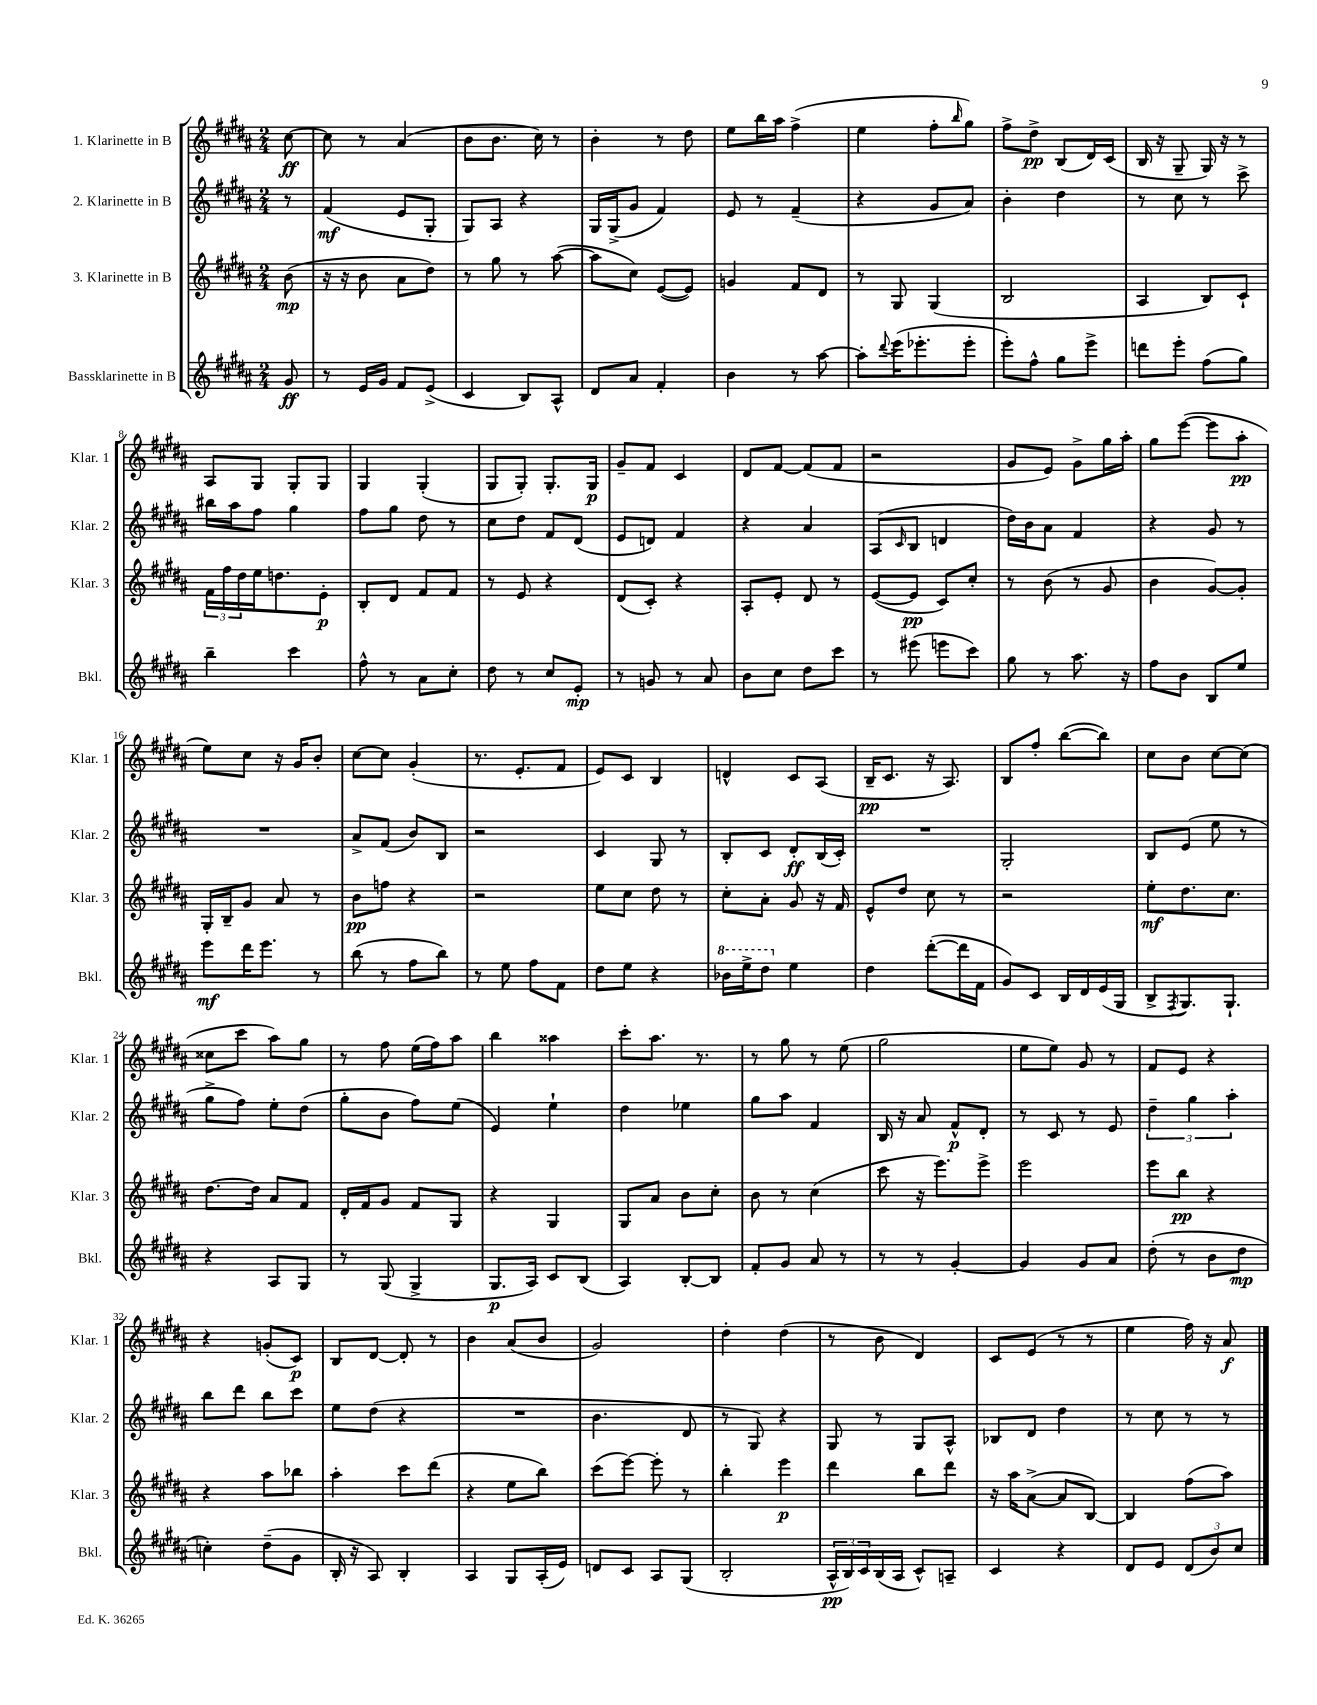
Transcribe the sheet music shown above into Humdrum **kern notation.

**kern	**dynam	**kern	**dynam	**kern	**dynam	**kern	**dynam
*part4	*part4	*part3	*part3	*part2	*part2	*part1	*part1
*staff4	*staff4	*staff3	*staff3	*staff2	*staff2	*staff1	*staff1
*I"Bassklarinette in B	*	*I"3. Klarinette in B	*	*I"2. Klarinette in B	*	*I"1. Klarinette in B	*
*I'Bkl.	*	*I'Klar. 3	*	*I'Klar. 2	*	*I'Klar. 1	*
*clefG2	*	*clefG2	*	*clefG2	*	*clefG2	*
*k[f#c#g#d#a#]	*	*k[f#c#g#d#a#]	*	*k[f#c#g#d#a#]	*	*k[f#c#g#d#a#]	*
*M2/4	*	*M2/4	*	*M2/4	*	*M2/4	*
=	=	=	=	=	=	=	=
8g#/	ff	(8b\	mp	8r	.	[8cc#\	ff
=1	=1	=1	=1	=1	=1	=1	=1
8r	.	16r	.	(4f#/	mf	8cc#\]	.
.	.	16r	.	.	.	.	.
16e/LL	.	8b\	.	.	.	8r	.
16g#/JJ	.	.	.	.	.	.	.
8f#/L	.	8a#\L	.	8e/L	.	(4a#/	.
(8e^/J	.	8dd#\J)	.	8G#'/J	.	.	.
=2	=2	=2	=2	=2	=2	=2	=2
4c#/	.	8r	.	8G#/L)	.	8b\L	.
.	.	8gg#\	.	8A#/J	.	8.b\J	.
8B/L)	.	8r	.	4r	.	.	.
.	.	.	.	.	.	16cc#\)	.
8A#^^/J	.	([8aa#\	.	.	.	8r	.
=3	=3	=3	=3	=3	=3	=3	=3
8d#/L	.	8aa#\L]	.	16G#/LL	.	4b'\	.
.	.	.	.	(16G#^/J	.	.	.
8a#/J	.	8cc#\J)	.	8g#/J	.	.	.
4f#'/	.	([8e/L	.	4f#/)	.	8r	.
.	.	8e/J])	.	.	.	8dd#\	.
=4	=4	=4	=4	=4	=4	=4	=4
4b\	.	4gn/	.	8e/	.	8ee\L	.
.	.	.	.	8r	.	16bb\L	.
.	.	.	.	.	.	16aa#\JJ	.
8r	.	8f#/L	.	(4f#~/	.	(4ff#^\	.
[8aa#\	.	8d#/J	.	.	.	.	.
=5	=5	=5	=5	=5	=5	=5	=5
8aa#'\L]	.	8r	.	4r	.	4ee\	.
8qqddd#/	.	.	.	.	.	.	.
(16eee\K	.	8G#/	.	.	.	.	.
8.eee-X'\	.	.	.	.	.	.	.
.	.	(4G#/	.	8g#/L	.	8ff#'\L	.
.	.	.	.	.	.	16qqbb/	.
8eee-'\J	.	.	.	8a#/J)	.	8gg#\J)	.
=6	=6	=6	=6	=6	=6	=6	=6
8eee'\L)	.	2B/	.	4b'\	.	8ff#^\L	.
8ff#^^\J	.	.	.	.	.	8dd#^\J	pp
8gg#\L	.	.	.	4dd#\	.	(8B/L	.
8eee^\J	.	.	.	.	.	16d#/L)	.
.	.	.	.	.	.	(16c#/JJ	.
=7	=7	=7	=7	=7	=7	=7	=7
8dddn\L	.	4A#/	.	8r	.	16B/	.
.	.	.	.	.	.	16r	.
8eee'\J	.	.	.	8cc#\	.	8G#~/	.
(8ff#\L	.	8B/L)	.	8r	.	16G#/)	.
.	.	.	.	.	.	16r	.
8gg#\J)	.	8c#`/J	.	8ccc#^\	.	8r	.
!!LO:LB:g=z
=8	=8	=8	=8	=8	=8	=8	=8
4bb~\	.	24f#\LL	.	16bb#X\LL	.	8A#/L	.
.	.	24ff#\	.	.	.	.	.
.	.	.	.	16aa#\J	.	.	.
.	.	24dd#\	.	.	.	.	.
.	.	16ee\J	.	8ff#\J	.	8G#/J	.
.	.	8.ddn\	.	.	.	.	.
4ccc#\	.	.	.	4gg#\	.	8G#'/L	.
.	.	8e'\J	p	.	.	8G#/J	.
=9	=9	=9	=9	=9	=9	=9	=9
8ff#^^\	.	8B'/L	.	8ff#\L	.	4G#/	.
8r	.	8d#/J	.	8gg#\J	.	.	.
8a#\L	.	8f#/L	.	8dd#\	.	(4G#'/	.
8cc#'\J	.	8f#/J	.	8r	.	.	.
=10	=10	=10	=10	=10	=10	=10	=10
8dd#\	.	8r	.	8cc#\L	.	8G#/L	.
8r	.	8e/	.	8dd#\J	.	8G#'/J)	.
8cc#/L	.	4r	.	8f#/L	.	8.G#'/L	.
8e'/J	mp	.	.	(8d#/J	.	.	.
.	.	.	.	.	.	16G#/Jk	p
=11	=11	=11	=11	=11	=11	=11	=11
8r	.	(8d#/L	.	8e/L	.	8g#~/L	.
8gn/	.	8c#'/J)	.	8dn/J)	.	8f#/J	.
8r	.	4r	.	4f#/	.	4c#/	.
8a#/	.	.	.	.	.	.	.
=12	=12	=12	=12	=12	=12	=12	=12
8b\L	.	8A#'/L	.	4r	.	8d#/L	.
8cc#\J	.	8e'/J	.	.	.	[8f#/J	.
8dd#\L	.	8d#/	.	4a#/	.	(8f#/L]	.
8ccc#\J	.	8r	.	.	.	8f#/J	.
=13	=13	=13	=13	=13	=13	=13	=13
8r	.	([8e/L	.	(8A#/L	.	2r	.
.	.	.	.	16qqc#/	.	.	.
(8eee#X\	.	8e/J]	pp	8B/J	.	.	.
8eeen\L	.	8c#/L)	.	4dn/	.	.	.
8ccc#\J)	.	8cc#'/J	.	.	.	.	.
=14	=14	=14	=14	=14	=14	=14	=14
8gg#\	.	8r	.	16dd#\LL)	.	8g#/L	.
.	.	.	.	16b\J	.	.	.
8r	.	(8b\	.	8a#\J	.	8e/J)	.
8.aa#\	.	8r	.	4f#/	.	8g#^\L	.
.	.	8g#/	.	.	.	16gg#\L	.
16r	.	.	.	.	.	16aa#'\JJ	.
=15	=15	=15	=15	=15	=15	=15	=15
8ff#\L	.	4b\	.	4r	.	8gg#\L	.
8b\J	.	.	.	.	.	([8eee\J	.
8B/L	.	[8g#/L)	.	8g#/	.	8eee\L]	.
8ee/J	.	8g#'/J]	.	8r	.	8aa#'\J	pp
!!LO:LB:g=z
=16	=16	=16	=16	=16	=16	=16	=16
8eee\L	mf	16G#'/LL	.	2r	.	8ee\L)	.
.	.	16B~/J	.	.	.	.	.
16ddd#\K	.	8g#/J	.	.	.	8cc#\J	.
8.eee\J	.	.	.	.	.	.	.
.	.	8a#/	.	.	.	16r	.
.	.	.	.	.	.	16g#/KL	.
8r	.	8r	.	.	.	8b'/J	.
=17	=17	=17	=17	=17	=17	=17	=17
(8bb\	.	8b\L	pp	8a#^/L	.	[8cc#\L	.
8r	.	8ffn\J	.	(8f#/J	.	8cc#\J]	.
8ff#\L	.	4r	.	8b/L)	.	(4g#'/	.
8bb\J)	.	.	.	8B/J	.	.	.
=18	=18	=18	=18	=18	=18	=18	=18
8r	.	2r	.	2r	.	8.r	.
8ee\	.	.	.	.	.	.	.
.	.	.	.	.	.	8.e'/L	.
8ff#\L	.	.	.	.	.	.	.
8f#\J	.	.	.	.	.	8f#/J	.
=19	=19	=19	=19	=19	=19	=19	=19
8dd#\L	.	8ee\L	.	4c#/	.	8e/L)	.
8ee\J	.	8cc#\J	.	.	.	8c#/J	.
4r	.	8dd#\	.	8G#/	.	4B/	.
.	.	8r	.	8r	.	.	.
=20	=20	=20	=20	=20	=20	=20	=20
*8va	*	*	*	*	*	*	*
16bb-X\LL	.	8cc#'\L	.	8B'/L	.	4dn^^/	.
16eee^\J	.	.	.	.	.	.	.
8ddd#\J	.	8a#'\J	.	8c#/J	.	.	.
*X8va	*	*	*	*	*	*	*
4ee\	.	8g#/	.	8d#'/L	ff	8c#/L	.
.	.	16r	.	(16B/L	.	(8A#/J	.
.	.	16f#/	.	16c#'/JJ)	.	.	.
=21	=21	=21	=21	=21	=21	=21	=21
4dd#\	.	8e^^/L	.	2r	.	16B~/KL	pp
.	.	.	.	.	.	8.c#/J	.
.	.	8dd#/J	.	.	.	.	.
([8ddd#'\L	.	8cc#\	.	.	.	16r	.
.	.	.	.	.	.	8.A#/)	.
16ddd#\L]	.	8r	.	.	.	.	.
16f#\JJ	.	.	.	.	.	.	.
=22	=22	=22	=22	=22	=22	=22	=22
8g#/L)	.	2r	.	2G#'/	.	8B/L	.
8c#/J	.	.	.	.	.	8ff#'/J	.
16B/LL	.	.	.	.	.	([8bb\L	.
16d#/	.	.	.	.	.	.	.
(16e/	.	.	.	.	.	8bb\J])	.
16G#/JJ	.	.	.	.	.	.	.
=23	=23	=23	=23	=23	=23	=23	=23
8B^/L	.	8ee'\L	mf	8B/L	.	8cc#\L	.
8qF#/	.	.	.	.	.	.	.
8.G#/)	.	8.dd#\	.	(8e/J	.	8b\J	.
.	.	.	.	8ee\	.	[8cc#\L	.
8.G#`/J	.	8.cc#\J	.	.	.	.	.
.	.	.	.	8r	.	(8cc#\J]	.
!!LO:LB:g=z
=24	=24	=24	=24	=24	=24	=24	=24
4r	.	[8.dd#\L	.	8gg#^\L	.	8cc##X\L	.
.	.	.	.	8ff#\J)	.	8ccc#\J	.
.	.	16dd#\Jk]	.	.	.	.	.
8A#/L	.	8a#/L	.	8ee'\L	.	8aa#\L)	.
8G#/J	.	8f#/J	.	(8dd#\J	.	8gg#\J	.
=25	=25	=25	=25	=25	=25	=25	=25
8r	.	16d#'/LL	.	8gg#'\L	.	8r	.
.	.	16f#/J	.	.	.	.	.
(8G#/	.	8g#/J	.	8b\J	.	8ff#\	.
4G#^/	.	8f#/L	.	8ff#\L)	.	(16ee\LL	.
.	.	.	.	.	.	16ff#\J)	.
.	.	8G#/J	.	(8ee\J	.	8aa#\J	.
=26	=26	=26	=26	=26	=26	=26	=26
8.G#/L	p	4r	.	4e/)	.	4bb\	.
16A#/Jk)	.	.	.	.	.	.	.
8c#/L	.	4G#/	.	4ee`\	.	4aa##X\	.
(8B/J	.	.	.	.	.	.	.
=27	=27	=27	=27	=27	=27	=27	=27
4A#/)	.	8G#/L	.	4dd#\	.	8ccc#'\L	.
.	.	8a#/J	.	.	.	8.aa#\J	.
[8B'/L	.	8b\L	.	4ee-X\	.	.	.
.	.	.	.	.	.	8.r	.
8B/J]	.	8cc#'\J	.	.	.	.	.
=28	=28	=28	=28	=28	=28	=28	=28
8f#'/L	.	8b\	.	8gg#\L	.	8r	.
8g#/J	.	8r	.	8aa#\J	.	8gg#\	.
8a#/	.	(4cc#\	.	4f#/	.	8r	.
8r	.	.	.	.	.	(8ee\	.
=29	=29	=29	=29	=29	=29	=29	=29
8r	.	8ccc#\	.	16B/	.	2gg#\	.
.	.	.	.	16r	.	.	.
8r	.	16r	.	8a#/	.	.	.
.	.	8.eee\L)	.	.	.	.	.
[4g#'/	.	.	.	8f#^^/L	p	.	.
.	.	8eee^\J	.	8d#'/J	.	.	.
=30	=30	=30	=30	=30	=30	=30	=30
4g#/]	.	2eee\	.	8r	.	8ee\L	.
.	.	.	.	8c#/	.	8ee\J)	.
8g#/L	.	.	.	8r	.	8g#/	.
8a#/J	.	.	.	8e/	.	8r	.
=31	=31	=31	=31	=31	=31	=31	=31
(8dd#'\	.	8eee\L	.	6dd#~\	.	8f#/L	.
8r	.	8bb\J	pp	.	.	8e/J	.
.	.	.	.	6gg#\	.	.	.
8b\L	.	4r	.	.	.	4r	.
.	.	.	.	6aa#'\	.	.	.
8dd#\J	mp	.	.	.	.	.	.
!!LO:LB:g=z
=32	=32	=32	=32	=32	=32	=32	=32
4ccn'\)	.	4r	.	8bb\L	.	4r	.
.	.	.	.	8ddd#\J	.	.	.
(8dd#~\L	.	8aa#\L	.	8bb\L	.	(8gn'/L	.
8g#\J	.	8bb-X\J	.	8ccc#\J	.	8c#/J)	p
=33	=33	=33	=33	=33	=33	=33	=33
16B'/	.	4aa#'\	.	8ee\L	.	8B/L	.
16r	.	.	.	.	.	.	.
8A#/)	.	.	.	(8dd#\J	.	[8d#/J	.
4B'/	.	8ccc#\L	.	4r	.	8d#'/]	.
.	.	(8ddd#\J	.	.	.	8r	.
=34	=34	=34	=34	=34	=34	=34	=34
4A#/	.	4r	.	2r	.	4b\	.
8G#/L	.	8ee\L	.	.	.	(8a#/L	.
(16A#'/L	.	8bb\J)	.	.	.	8b/J	.
16e/JJ)	.	.	.	.	.	.	.
=35	=35	=35	=35	=35	=35	=35	=35
8dn/L	.	(8ccc#\L	.	4.b\	.	2g#/)	.
8c#/J	.	[8eee\J)	.	.	.	.	.
8A#/L	.	8eee'\]	.	.	.	.	.
(8G#/J	.	8r	.	8d#/	.	.	.
=36	=36	=36	=36	=36	=36	=36	=36
2B'/	.	4bb'\	.	8r	.	4dd#'\	.
.	.	.	.	8G#/)	.	.	.
.	.	4eee\	p	4r	.	(4dd#\	.
=37	=37	=37	=37	=37	=37	=37	=37
24A#^^/LL	pp	4ddd#\	.	8G#/	.	8r	.
24B/)	.	.	.	.	.	.	.
24c#/	.	.	.	.	.	.	.
(16B/	.	.	.	8r	.	8b\	.
16A#/JJ	.	.	.	.	.	.	.
8c#^^/L)	.	8bb\L	.	8G#/L	.	4d#/)	.
8An~/J	.	8ddd#\J	.	8A#^^/J	.	.	.
=38	=38	=38	=38	=38	=38	=38	=38
4c#/	.	16r	.	8B-X/L	.	8c#/L	.
.	.	16aa#\KL	.	.	.	.	.
.	.	([8a#^\J	.	8d#/J	.	(8e/J	.
4r	.	8a#/L]	.	4dd#\	.	8r	.
.	.	[8B/J)	.	.	.	8r	.
=39	=39	=39	=39	=39	=39	=39	=39
8d#/L	.	4B/]	.	8r	.	4ee\	.
8e/J	.	.	.	8cc#\	.	.	.
(12d#/L	.	(8ff#\L	.	8r	.	16ff#\)	.
.	.	.	.	.	.	16r	.
12b/)	.	.	.	.	.	.	.
.	.	8aa#\J)	.	8r	.	8a#/	f
12cc#/J	.	.	.	.	.	.	.
==	==	==	==	==	==	==	==
*-	*-	*-	*-	*-	*-	*-	*-
